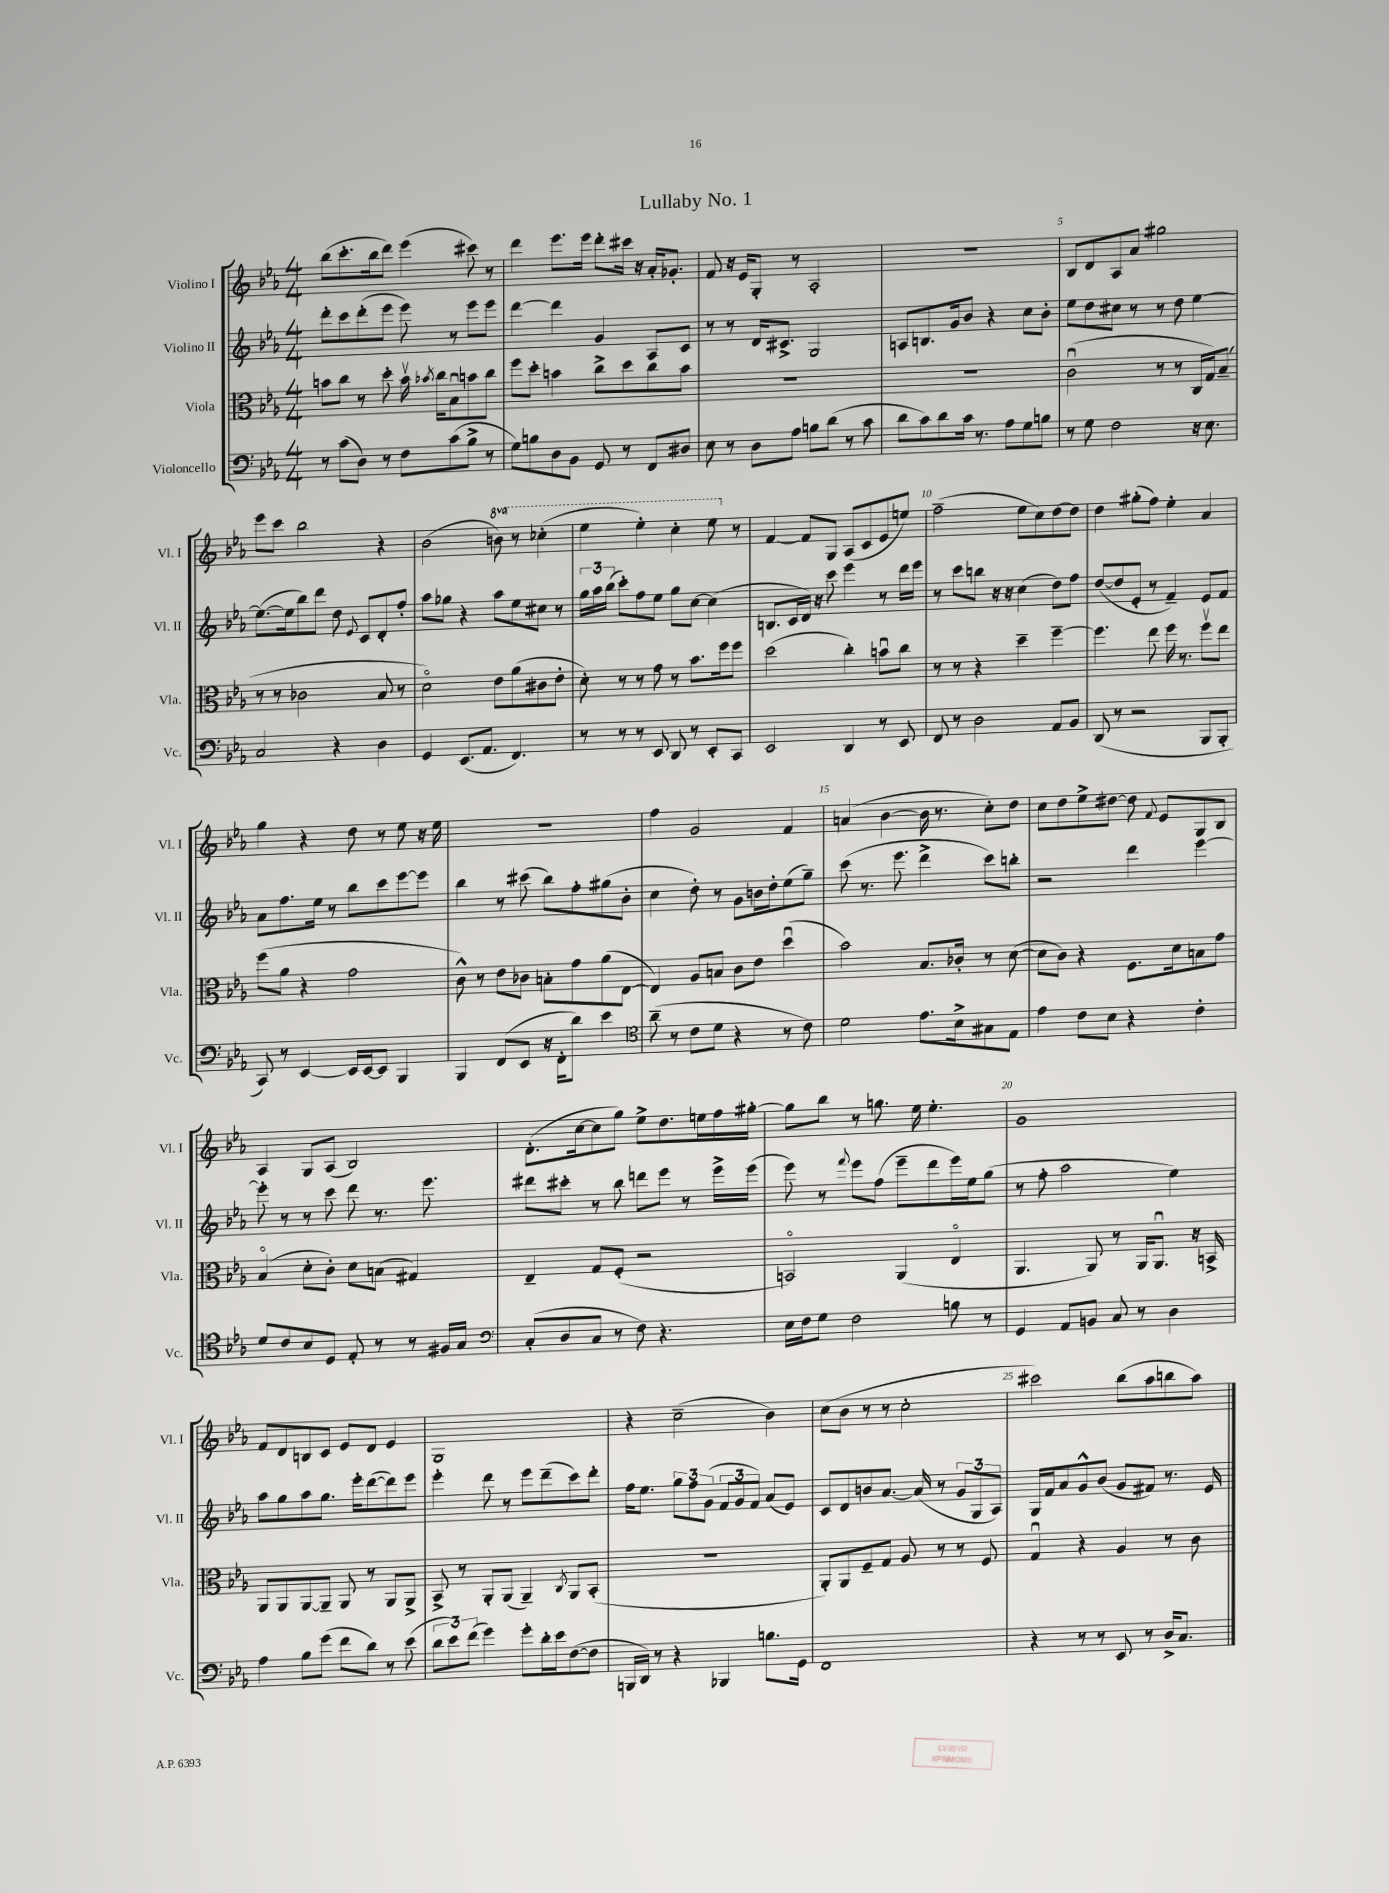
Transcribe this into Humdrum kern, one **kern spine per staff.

**kern	**kern	**kern	**kern
*part4	*part3	*part2	*part1
*staff4	*staff3	*staff2	*staff1
*I"Violoncello	*I"Viola	*I"Violino II	*I"Violino I
*I'Vc.	*I'Vla.	*I'Vl. II	*I'Vl. I
*clefF4	*clefC3	*clefG2	*clefG2
*k[b-e-a-]	*k[b-e-a-]	*k[b-e-a-]	*k[b-e-a-]
*M4/4	*M4/4	*M4/4	*M4/4
=1	=1	=1	=1
8r	8bn\L	8ddd'\L	(8bb-\L
(8c\L	8cc\J	8ccc\	8.ccc'\
8D\J)	8r	(8ddd'\	.
.	.	.	16bb-\k
8r	8dd'\	8eee-\J	8ddd\J)
8F\L	16bv\	8eee-\)	(4eee-\
.	8qb-X/	.	.
.	16cc\KL	.	.
(8c\	8B-u\	8r	.
8B-^\J	8bn\	8eee-\L	8ccc#X\)
8r	8cc\J	8eee-\J	8r
=2	=2	=2	=2
8G\L)	8ff\L	[4ddd\	4ddd\
8Bn\	8dd'\J	.	.
8D\	4bn\	4ddd\]	8.eee-\L
8BB-\J	.	.	.
.	.	.	16eee-\Jk
8GG/	8cc^\L	4g/	8ddd'\L
8r	8dd\	.	16ccc#X\Jk
.	.	.	16r
8FF/L	8cc\	8A-/L	16a-'/KL
.	.	.	8.g-X'/J
8D#X/J	8b\J	8c/J	.
=3	=3	=3	=3
8E-\	1r	8r	8f/
8r	.	8r	16r
.	.	.	16e-/KL
8D\L	.	16d/KL	8G'/J
.	.	8.c#X^/J	.
8A-\J	.	.	8r
8Bn\L	.	2G/	2A-'/
(8d\J	.	.	.
8r	.	.	.
8c\	.	.	.
=4	=4	=4	=4
8d\L	1r	8An/L	1r
8c\)	.	8.Bn/	.
8d\	.	.	.
.	.	16g/k	.
16c\Jk	.	8b-/J	.
8.r	.	.	.
.	.	4r	.
8A-\L	.	.	.
8G\	.	8cc\L	.
8Bn\J	.	8b-'\J	.
=5	=5	=5	=5
8r	(2cu\	8ee-\L	8B-/L
8G\	.	8dd\	8d/
2F\	.	8cc#X\J	8A-/
.	.	8r	8a-/J
.	8r	8r	2gg#X\
.	8r	8dd\	.
16r	16C/LL	[4ee-\	.
8.E-\	16G/J)	.	.
.	(8B-~/J	.	.
!!LO:LB:g=z
=6	=6	=6	=6
2C/	8r	(8.ee-\L_	8eee-\L
.	8r	.	8ccc\J
.	.	16ee-\k]	.
.	2c-X\	8bb-\)	2bb-\
.	.	8ddd\J	.
4r	.	8dd\	.
.	.	8qqe-/	.
.	.	8c/L	.
4D\	8B-/	8d'/	4r
.	8r	8ff'/J	.
=7	=7	=7	=7
4GG/	2d\)	8aa-\L	(2b-\
.	.	8gg-X\J	.
(8.EE-/L	.	4r	.
8.AA-/J	.	.	.
*	*	*	*8va
.	8e-\L	8aa-\L	8bbn\)
4.FF/)	(8a-\	8ee-\	8r
.	8c#X\	8cc#X\J	(4ccc-X'\
.	8e-'\J	8r	.
=8	=8	=8	=8
8r	8d'\)	24gg\LL	4eee-\
.	.	24aa-\	.
.	.	(24bb-\JJ	.
8r	8r	8ccc'\L)	.
8r	8r	8ff\	4eee-'\)
8EE-/	8g\	8ee-\J	.
8DD/	8r	8gg\L	4ccc'\
8r	8.b-\L	[8cc\J	.
8EE-'/L	.	(4cc\]	8eee-\
.	16ff\k	.	.
*	*	*	*X8va
8CC/J	8ff\J	.	8r
=9	=9	=9	=9
2EE-/	(2dd\	8.Bn/L	[4f/
.	.	16c/L	.
.	.	16d/JJ)	8f/L]
.	.	16r	.
.	.	8ccc\	8G/J
4DD/	4cc'\)	4eee-\	(8A-/L
.	.	.	8c/
8r	8bnu\L	8r	8e-/
8EE-/	8cc\J	16ddd\LL	8een/J)
.	.	16eee-\JJ	.
=10	=10	=10	=10
8FF/	8r	8r	(2ff~\
8r	8r	8ccc\L	.
2D\	4r	8bbn\J	.
.	.	16r	.
.	.	16r	.
.	4dd~\	(4cc\	8ee-\L
.	.	.	8cc\)
8AA-/L	[4ff~\	8dd\L)	[8dd\
8BB-/J	.	8ff\J	8dd\J]
=11	=11	=11	=11
(8DD/	4.ff\]	([8dd/L	4dd\
8r	.	8dd/]	.
2r	.	8e-'/J	(8gg#X'\L
.	8ee-\	8r	8ff\J)
.	16ff\	4f~/)	4ee-'\
.	8.r	.	.
8BBB-/L	8ffv\L	8e-/L	4a-/
8BBB-'/J	8ee-\J	8f/J	.
!!LO:LB:g=z
=12	=12	=12	=12
8CC/)	(8ff\L	8a-\L	4gg\
8r	8a-\J	8.ff\	.
[4EE-/	4r	.	4r
.	.	16ee-\Jk	.
.	.	8r	.
16EE-/LL]	2g\	8bb-\L	8dd\
[16EE-/J	.	.	.
8EE-/J]	.	8ccc\	8r
4BBB-/	.	[8eee-\	8ee-\
.	.	8eee-\J]	16r
.	.	.	16ee-\
=13	=13	=13	=13
4BBB-/	8c^^\)	4bb-\	1r
.	8r	.	.
(8FF/L	8e-\L	8r	.
8EE-/J	8c-X\J	(8ccc#X\	.
16r	8Bn'\L	8bb-\L)	.
16FF'\KL	.	.	.
8d\J)	8g\	8ff'\	.
4e-\	(8a-\	(8gg#X\	.
.	[8E-\J	8b-'\J	.
=14	=14	=14	=14
*clefC4	*	*	*
(8a-~\	4E-/])	4cc\	4ff\
8r	.	.	.
8c\L	8A-/L	8dd'\)	2g/
8d\J	8Bn/J	8r	.
4r	8c\L	8g\L	.
.	8e-\J	16bn\L	.
.	.	16dd'\J	.
8r	(4ddu\	(8ee-\	4f/
8c\)	.	8gg~\J)	.
=15	=15	=15	=15
2d\	2b-\)	(8ccc\	(4an/
.	.	8.r	.
.	.	.	[4b-\
.	.	8.eee-\	.
8.e-\L	8.B-/L	4ddd^\	16b-\]
.	.	.	8.r
16B-^\k	16c-X'/Jk	.	.
8G#X\	8r	8ccc\L)	8cc'\L)
8E-\J	([8d\	8bbn'\J	8dd\J
=16	=16	=16	=16
4e-\	8d\L]	2r	8cc\L
.	8c\J)	.	8dd\
8c\L	4r	.	8ee-^\
8B-\J	.	.	[8dd#X\J
4r	8.F\L	4ddd\	8dd#\]
.	.	.	8qqf/
.	.	.	8e-/L
.	16d\k	.	.
4c'\	8Bn\	[4eee-\	8G/
.	8g\J	.	8B-/J
!!LO:LB:g=z
=17	=17	=17	=17
8d/L	(4B-/	8eee-'\]	4A-/
8c/	.	8r	.
8B-/	8d'\L	8r	8G/L
8D/J	8c'\J)	8ccc\	(8A-/J
8E-'/	8d\L	8ddd\	2B-/)
8r	(8Bn\J	8.r	.
8r	4G#X/)	.	.
.	.	8.eee-\	.
16F#X/LL	.	.	.
16G/JJ	.	.	.
=18	=18	=18	=18
*clefF4	*	*	*
(8C'/L	4E-~/	8ddd#X\L	(8.d'\L
8D/	.	8ccc#X'\J	.
.	.	.	[16cc\k
8C/J	8G/L	8r	8cc\]
8r	(8F'/J	8bb-\	8gg\J)
8F\)	2r	8dddn\L	8ee-^\L
4.r	.	8eee-\J	8.dd\
.	.	8r	.
.	.	.	16een\L
.	.	16eee-^\LL	16ff\
.	.	(16eee-\JJ	[16gg#X'\JJ
=19	=19	=19	=19
16E-\LL	2BBn/)	8eee-\)	8gg#\L]
16F\J	.	.	.
8G\J	.	8r	8bb-\J
.	.	8qqfff/	.
2F\	.	8eee-\L	8r
.	.	(8ff\J	8.ggn\
.	(4AA-/	8eee-~\L	.
.	.	.	16ee-\
.	.	8ddd\	4.ee-'\
8Bn\	4E-/	16eee-\L)	.
.	.	16ee-\J	.
8r	.	(8gg\J	.
=20	=20	=20	=20
4GG/	4.AA-/	8r	1g
.	.	8ff'\	.
8AA-/L	.	2aa-\	.
8BBn/J	8AA-/)	.	.
8C/	8r	.	.
8r	16AA-/KL	.	.
.	8.AA-u/J	.	.
4D\	.	4ee-\)	.
.	16r	.	.
.	16BBn^/	.	.
!!LO:LB:g=z
=21	=21	=21	=21
4A-\	8AA-/L	8aa-\L	8f/L
.	8AA-/	8gg\	8d/
8B-\L	[8AA-/	8aa-\	8Bn/
(8g\J	8AA-~/J]	8.gg\J	8c/J
8f\L	8AA-/	.	8e-/L
.	.	16eee-'\KL	.
8d\J)	8r	([8ddd\	8d/J
8r	8AA-/L	8ddd\])	4e-/
(8e-\	8AA-^/J	8eee-\J	.
=22	=22	=22	=22
12d\L	8BB-^/	4eee-'\	1G
12e-\)	.	.	.
.	8r	.	.
(12f\J	.	.	.
4g\)	8AA-'/L	8ddd\	.
.	(8AA-/J	8r	.
8g'\L	4AA-~/)	8eee-\L	.
16d'\L	.	(8ddd~\	.
16e-\J	.	.	.
.	8qC/	.	.
([8F\	8AA-/L	8ccc\)	.
8F\J]	(8BB-'/J	8ddd'\J	.
=23	=23	=23	=23
16BBBn/LL	1r	16ff\KL	4r
16DD/JJ)	.	8.ee-\J	.
8r	.	.	.
4r	.	12gg\L	(2cc~\
.	.	12ff\	.
.	.	(12g\J	.
4BBB-X/	.	12f/L	.
.	.	12g/	.
.	.	12f/J)	.
8.Bn\L	.	(8a-/L	4b-\)
.	.	8e-/J)	.
16GG\Jk	.	.	.
=24	=24	=24	=24
1FF	8AA-'/L)	8c/L	(8cc\L
.	8AA-/	8d/	8b-\J
.	8F~/	8bn/	8r
.	8G/J	[8.a-/J	8r
.	8A-/	.	2cc'\
.	.	(16a-/]	.
.	8r	8r	.
.	8r	12g/L	.
.	.	12G/	.
.	8F/	.	.
.	.	12A-/J)	.
=25	=25	=25	=25
4r	4Gu/	16G/LL	2ccc#X\)
.	.	16f/J	.
.	.	8a-/	.
8r	4r	8g^^/	.
8r	.	(8b-/J	.
8EE-/	4A-/	8g/L	(8bb-\L
8r	.	8f#X/J)	8aa-\
16D^/KL	8r	8.r	8bbn\
8.C/J	.	.	.
.	8c\	.	8aa-\J)
.	.	16e-/	.
==	==	==	==
*-	*-	*-	*-
